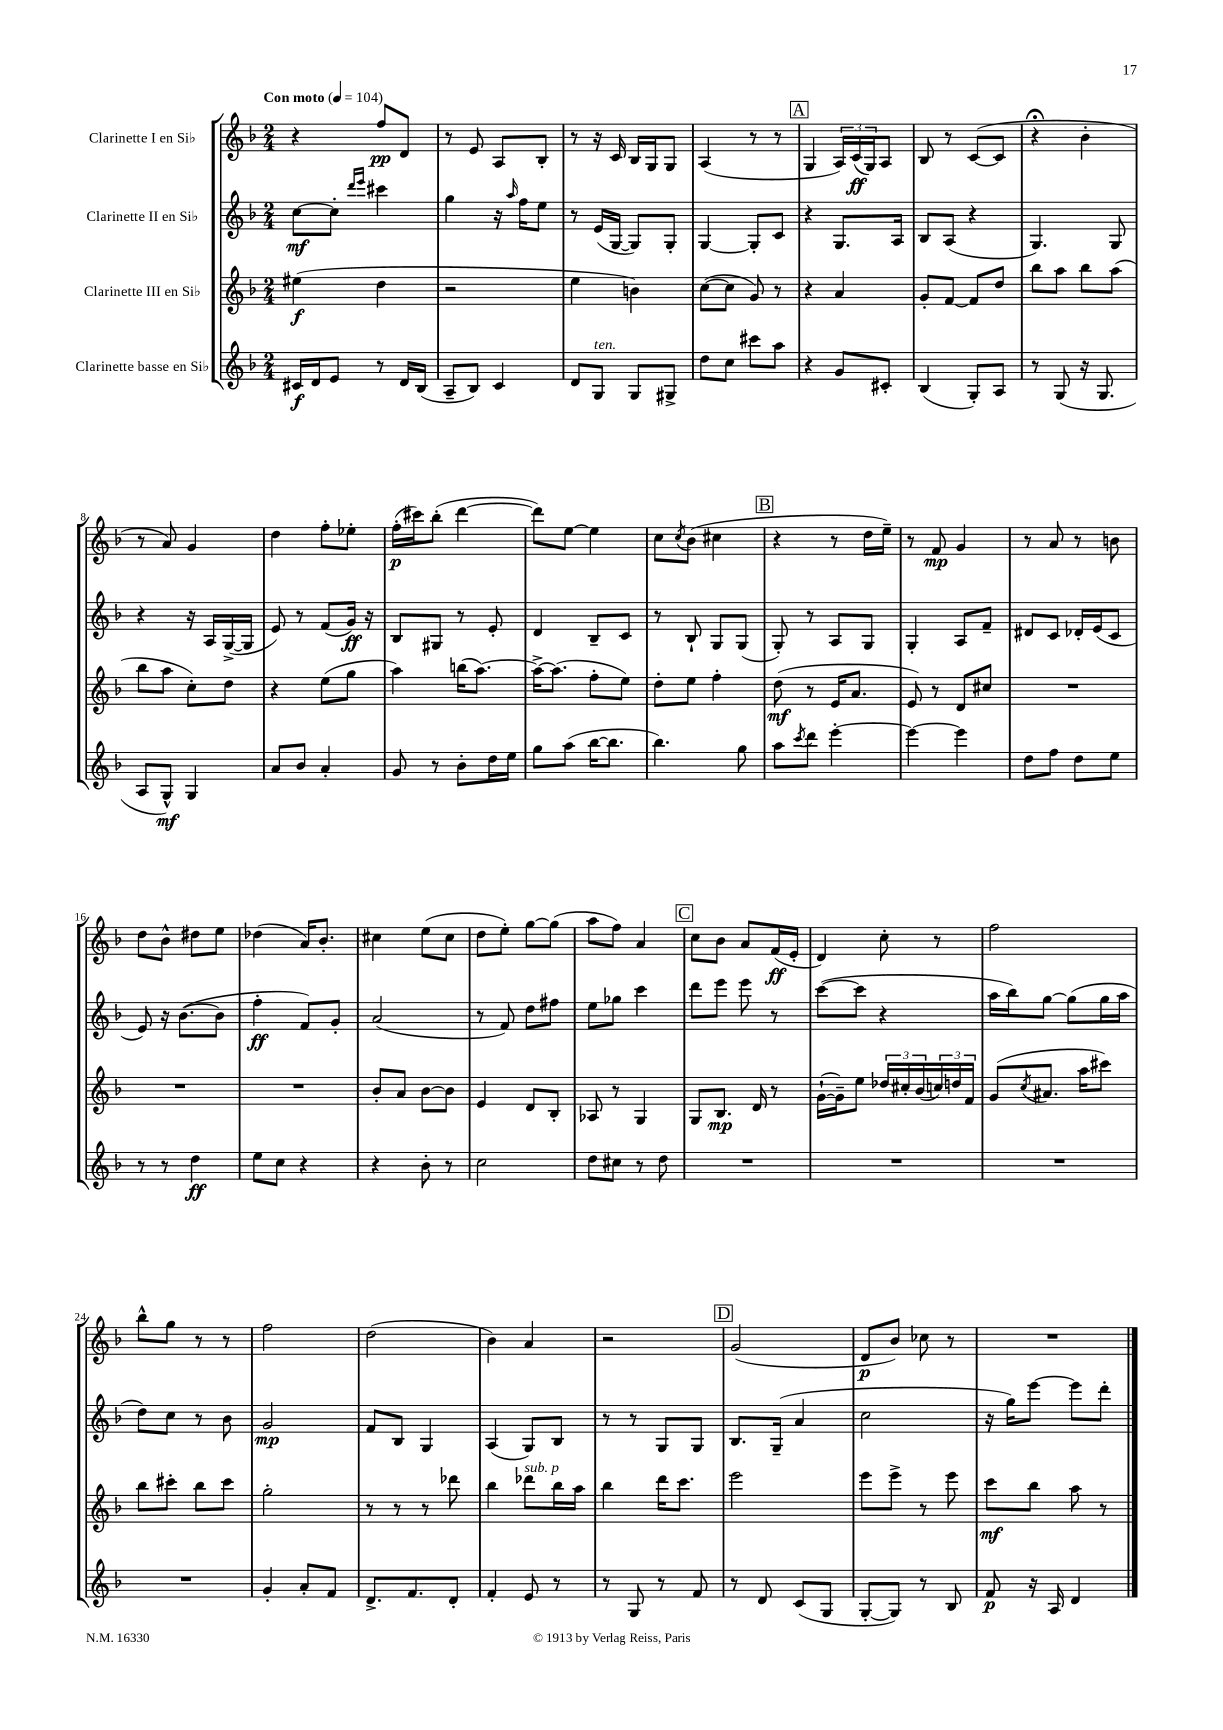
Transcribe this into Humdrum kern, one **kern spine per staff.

**kern	**kern	**kern	**kern
*staff4	*staff3	*staff2	*staff1
*clefG2	*clefG2	*clefG2	*clefG2
*k[b-]	*k[b-]	*k[b-]	*k[b-]
*M2/4	*M2/4	*M2/4	*M2/4
*MM104	*MM104	*MM104	*MM104
16c#	(4ee#	[8cc	4r
16d	.	.	.
8e	.	8cc']	.
.	.	16qqddd	.
.	.	16qqeee	.
8r	4dd	4ccc#	8ff
16d	.	.	8d
(16B-	.	.	.
=	=	=	=
8A~	2r	4gg	8r
8B-)	.	.	8e
4c	.	16r	8A
.	.	16qqaa	.
.	.	16ff	.
.	.	8ee	8B-'
=	=	=	=
8d	4ee	8r	8r
8G	.	(16e	16r
.	.	[16G	16c
8G	4b)	8G])	16B-
.	.	.	16G
8G#^	.	8G'	8G
=	=	=	=
8dd	([8cc	[4G	(4A
8cc	8cc]	.	.
8ccc#	8g)	8G']	8r
8aa	8r	8c	8r
=	=	=	=
4r	4r	4r	4G
8g	4a	8.G	24A)
.	.	.	(24c
.	.	.	24G)
8c#'	.	.	8A
.	.	16A	.
=	=	=	=
(4B-	8g'	8B-	8B-
.	[8f	(8A	8r
8G')	8f]	4r	([8c
8A	8dd	.	8c]
=	=	=	=
8r	8bb-	4.G)	4r;
(8G	8aa	.	.
16r	8bb-	.	4b-'
8.G	.	.	.
.	(8aa	8G	.
=	=	=	=
8A	8bb-	4r	8r
8G^^)	8aa	.	8a)
4G	8cc')	16r	4g
.	.	16A	.
.	8dd	([16G^	.
.	.	16G]	.
=	=	=	=
8a	4r	8e)	4dd
8b-	.	8r	.
4a'	(8ee	(8f	8ff'
.	8gg	16g)	8ee-'
.	.	16r	.
=	=	=	=
8g	4aa)	8B-	(16ff'
.	.	.	16ccc#)
8r	.	8G#	(8bb-'
8b-'	(16bb	8r	[4ddd
.	[8.aa)	.	.
16dd	.	8e'	.
16ee	.	.	.
=	=	=	=
8gg	16aa^_	4d	8ddd])
.	(8.aa]	.	.
(8aa	.	.	[8ee
[16bb-	8ff'	8B-~	4ee]
8.bb-]	.	.	.
.	8ee)	8c	.
=	=	=	=
4.bb-)	8dd'	8r	8cc
.	.	.	8qcc
.	8ee	8B-`	(8b-
.	4ff'	8G	4cc#
8gg	.	(8G	.
=	=	=	=
8aa	(8dd	8G')	4r
8qccc	.	.	.
8ddd	8r	8r	.
[4eee'	16e	8A	8r
.	8.a	.	.
.	.	8G	16dd
.	.	.	16ee~)
=	=	=	=
4eee_	8e)	4G'	8r
.	8r	.	8f
4eee]	8d	8A	4g
.	8cc#	8f~	.
=	=	=	=
8dd	2r	8d#	8r
8ff	.	8c	8a
8dd	.	16d-'	8r
.	.	(16e	.
8ee	.	8c	8b
=	=	=	=
8r	2r	8e)	8dd
8r	.	16r	8b-^^
.	.	([8.b-	.
4dd	.	.	8dd#
.	.	8b-]	8ee
=	=	=	=
8ee	2r	4ff'	(4dd-
8cc	.	.	.
4r	.	8f)	16a)
.	.	.	8.b-'
.	.	8g'	.
=	=	=	=
4r	8b-'	(2a	4cc#
.	8a	.	.
8b-'	[8b-	.	(8ee
8r	8b-]	.	8cc#
=	=	=	=
2cc	4e	8r	8dd
.	.	8f)	8ee')
.	8d	8dd	[8gg
.	8B-'	8ff#	(8gg]
=	=	=	=
8dd	8A-	8ee	8aa
8cc#	8r	8gg-	8ff)
8r	4G	4ccc	4a
8dd	.	.	.
=	=	=	=
2r	8G	8ddd	8cc
.	8.B-	8eee	8b-
.	.	8eee	8a
.	16d	.	.
.	8r	8r	(16f
.	.	.	16e'
=	=	=	=
2r	([16g`	([8ccc	4d)
.	16g~])	.	.
.	8ee	8ccc]	.
.	24dd-	4r	8cc'
.	24cc#'	.	.
.	(24b-	.	.
.	24cc)	.	8r
.	24dd	.	.
.	24f	.	.
=	=	=	=
2r	(8g	16aa	2ff
.	.	16bb-)	.
.	8qcc	.	.
.	8.a#	[8gg	.
.	.	(8gg]	.
.	16aa	.	.
.	8ccc#)	16gg	.
.	.	16aa	.
=	=	=	=
2r	8bb-	8dd)	8bb-^^
.	8ccc#'	8cc	8gg
.	8bb-	8r	8r
.	8ccc#	8b-	8r
=	=	=	=
4g'	2gg'	2g	2ff
8a'	.	.	.
8f	.	.	.
=	=	=	=
8.d^	8r	8f	(2dd
.	8r	8B-	.
8.f	.	.	.
.	8r	4G	.
8d'	8ddd-	.	.
=	=	=	=
4f'	4bb-	(4A	4b-)
8e	8ddd-	8G)	4a
8r	16bb-	8B-	.
.	16aa	.	.
=	=	=	=
8r	4bb-	8r	2r
8G	.	8r	.
8r	16ddd	8G	.
.	8.ccc	.	.
8f	.	8G	.
=	=	=	=
8r	2eee	8.B-	(2g
8d	.	.	.
.	.	(16G~	.
(8c	.	4a	.
8G	.	.	.
=	=	=	=
[8G'	8eee	2cc	8d
8G])	8eee^	.	8b-)
8r	8r	.	8cc-
8B-	8eee	.	8r
=	=	=	=
8f	8ccc	16r	2r
.	.	16gg)	.
16r	8bb-	[8eee	.
16A	.	.	.
4d	8aa	8eee]	.
.	8r	8ddd'	.
==	==	==	==
*-	*-	*-	*-
